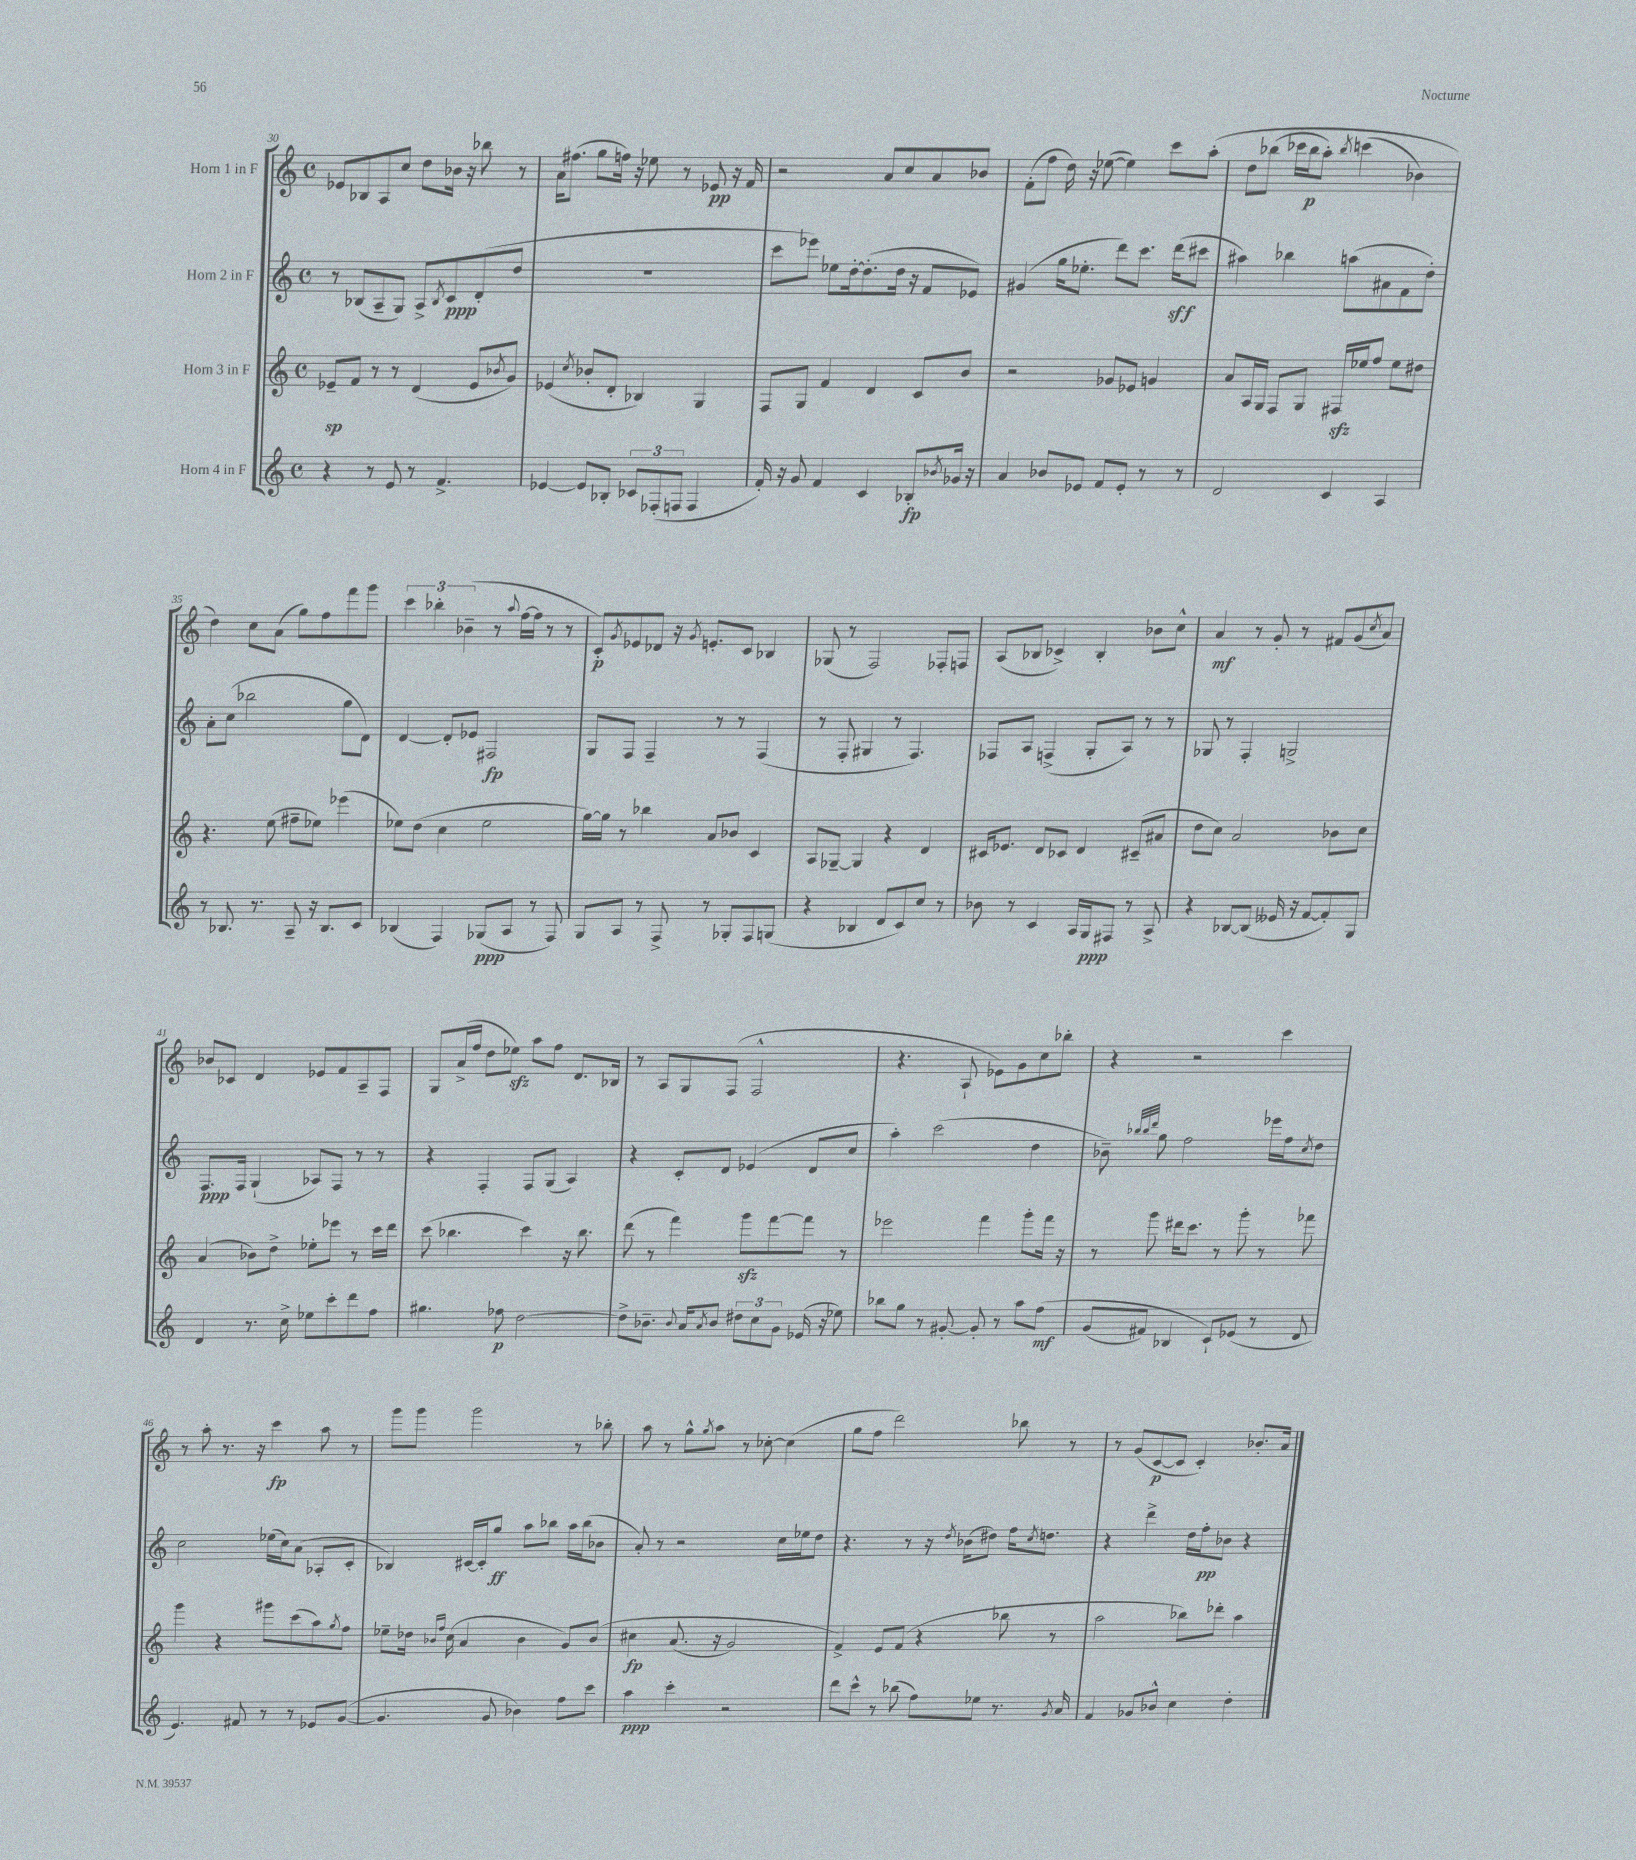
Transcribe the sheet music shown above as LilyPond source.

<<
\new StaffGroup <<
\new Staff = "s0" \with { instrumentName = "Horn 1 in F" } {
    \clef treble \key c \major \defaultTimeSignature \time 4/4
    ees'8 bes8 a8 c''8 d''8 bes'16 r16 bes''8 r8 |
    a'16 fis''8.( g''8 f''16) r16 ees''8 r8 ees'8\pp r16 f'16 |
    r2 a'8 c''8 a'8 bes'8 |
    f'8-.( f''8 d''16) r16 ees''8~( ees''4) c'''8 a''8-.\( |
    d''8 bes''8( ces'''16 bes''16\p a''8-.) \acciaccatura { bes''8 } c'''4( bes'4) |
    d''4\) c''8 a'8( g''8) f''8 f'''8 g'''8 |
    \tuplet 3/2 { c'''4 bes''4-. bes'4--( } r8 \appoggiatura { a''8 } f''16~ f''16 r8 r8 |
    c'8-.\p) \acciaccatura { g'8 } ees'8 des'8 r16 \acciaccatura { g'8 } e'8.-. c'8 bes4 |
    ges8( r8 f2) fes8-. f8 |
    a8( bes8 ces'4->) bes4-. bes'8 c''8-^ |
    a'4\mf r8 g'8-. r8 fis'8 g'8( \acciaccatura { c''8 } a'8) |
    bes'8 ces'8 d'4 ees'8 f'8 a8-- f8 |
    g8 a'16->( f''16 d''8 ees''8\sfz) a''8 f''8 d'8. bes16 |
    r8 a8 g8 f8( f2-^ |
    r4. a8-! ees'8) g'8 c''8 bes''8-. |
    r4 r2 c'''4 |
    r8 a''8-. r8. r16 c'''4\fp a''8 r8 |
    g'''8 g'''8 g'''2 r8 bes''8-. |
    a''8 r8 g''8-^ \acciaccatura { g''8 } a''8 r8 ces''8~-. ces''4( |
    g''8 f''8 d'''2) bes''8 r8 |
    r8 g'8( c'8~\p c'8 c'4-.) bes'8.-. a'16 \bar "|." |
}
\new Staff = "s1" \with { instrumentName = "Horn 2 in F" } {
    \clef treble \key c \major \defaultTimeSignature \time 4/4
    r8 bes8( a8-- g8) a8-> \acciaccatura { bes8 } c'8\ppp d'8-.( d''8 |
    R1 |
    c'''8 ees'''8) ees''8 d''16~-. d''8.-.( d''16 r16 f'8 ees'8) |
    gis'4( g''16 ees''8.-. d'''8) c'''8. d'''16\sff( cis'''8 |
    ais''4) bes''4 a''8( ais'8 f'8 d''8-.) |
    a'8-. c''8( bes''2 g''8 d'8) |
    d'4~ d'8-. ees'8 fis2\fp |
    g8 f8 f4-- r8 r8 f4( |
    r8 f8-. gis4 r8 f4.) |
    fes8 a8 f4->( g8-. a8) r8 r8 |
    ges8 r8 f4-. g2-> |
    f8.\ppp f16 g4-!( aes8) f8 r8 r8 |
    r4 f4-. f8 g8( a4) |
    r4 c'8-. d'8 ees'4( d'8 c''8 |
    a''4-.) c'''2( d''4 |
    bes'8--) \grace { bes''32 bes''32 d'''32 } g''8 f''2 ees'''16 f''16 \acciaccatura { c''8 } d''8 |
    c''2 ees''16( c''16) a'8( aes8-. c'8-. |
    bes4) cis'16~ cis'16-. g''8\ff a''8 bes''8 a''16 bes''16( bes'8 |
    a'8-.) r8 r2 c''16 ees''16 d''8 |
    r4. r8 r16 \acciaccatura { d''8 } bes'16( dis''8) f''16 \acciaccatura { c''8 } d''8. |
    r4 d'''4-> d''16 f''16-.\pp bes'8 r4 \bar "|." |
}
\new Staff = "s2" \with { instrumentName = "Horn 3 in F" } {
    \clef treble \key c \major \defaultTimeSignature \time 4/4
    ees'8--\sp f'8 r8 r8 d'4( ees'8 \acciaccatura { bes'8 } g'8) |
    ees'4( \acciaccatura { c''8 } bes'8-. d'8-. bes4) g4 |
    f8 g8 f'4 d'4 c'8 b'8 |
    r2 ges'8 ees'8 g'4 |
    a'8 a16 g16 f8 g8 fis16\sfz ees''16 f''8 ees''8 dis''8 |
    r4. e''8( fis''8-- ees''8) ees'''4( |
    ees''8) d''8( c''4 ees''2 |
    g''16~) g''16 r8 bes''4 a'8 bes'8 c'4 |
    a8 ges8~-- ges4 r4 d'4 |
    cis'16 ees'8. d'8 ces'8 d'4 cis'8--( ais'8 |
    d''8 c''8) a'2 bes'8 c''8 |
    a'4( bes'8) d''8-> ees''8-. ees'''8 r8 c'''16 d'''16 |
    c'''8( bes''4. c'''4) r16 bes''8. |
    d'''8( r8 f'''4) g'''8\sfz f'''8~ f'''8 r8 |
    ees'''2 f'''4 g'''8-. f'''16 r16 |
    r8 g'''8 dis'''16 c'''8. r8 g'''8-. r8 fes'''8 |
    g'''4 r4 gis'''8 c'''8( a''8) \acciaccatura { g''8 } f''8 |
    ees''8-- des''16 \grace { bes'16 f''16 } c''16( a'4 bes'4 g'8) bes'8\( |
    cis''4\fp a'8.( r16 g'2) |
    f'4->\) e'8 f'8( r4 bes''8 r8 |
    a''2 bes''8) des'''8-. a''4 \bar "|." |
}
\new Staff = "s3" \with { instrumentName = "Horn 4 in F" } {
    \clef treble \key c \major \defaultTimeSignature \time 4/4
    r4 r8 e'8 r8 f'4.-> |
    ees'4~ ees'8 bes8-. \tuplet 3/2 { ces'8 fes8-.( f8 } f4 |
    f'16-.) r16 g'8 f'4 c'4 bes8-.\fp \acciaccatura { bes'8 } ges'16 r16 |
    a'4 bes'8 ees'8 f'8 ees'8-. r8 r8 |
    d'2 c'4 a4 |
    r8 bes8. r8. a8-- r16 bes8. c'8 |
    bes4( f4) ges8\ppp( a8 r8 f8) |
    g8 a8 r8 f8-> r8 ges8-. f8 g8( |
    r4 bes4 d'8 c'8) c''8 r8 |
    bes'8 r8 c'4 a16 g16\ppp fis8 r8 a8-> |
    r4 bes8~ bes8( eeses'16 r16 f'8~ f'8-.) g8 |
    d'4 r8. c''16-> ees''8 c'''8-. d'''8 f''8 |
    gis''4. fes''8\p d''2~ |
    d''8-> bes'8.-- \appoggiatura { bes'8 } a'16 \acciaccatura { a'8 } bes'8 \tuplet 3/2 { dis''8 c''8 g'8 } ees'16( r16 ees''8) |
    bes''8 g''8 r8 gis'8~-. gis'8-. r8 a''8 f''8\mf\( |
    g'8( fis'8) bes4 c'8-!\) ees'8( r8 d'8 |
    e'4.) fis'8 r8 r8 ees'8 g'8~( |
    g'4. g'8 bes'4) f''8 c'''8 |
    a''4\ppp c'''4-. r2 |
    d'''8 c'''8-^ r8 bes''8( f''8) ees''8 r8. \acciaccatura { g'8 } a'16 |
    f'4 ges'8 bes'8-^ c''4 d''4-. \bar "|." |
}
>>
>>
\layout { \context { \Score currentBarNumber = #30 } }
